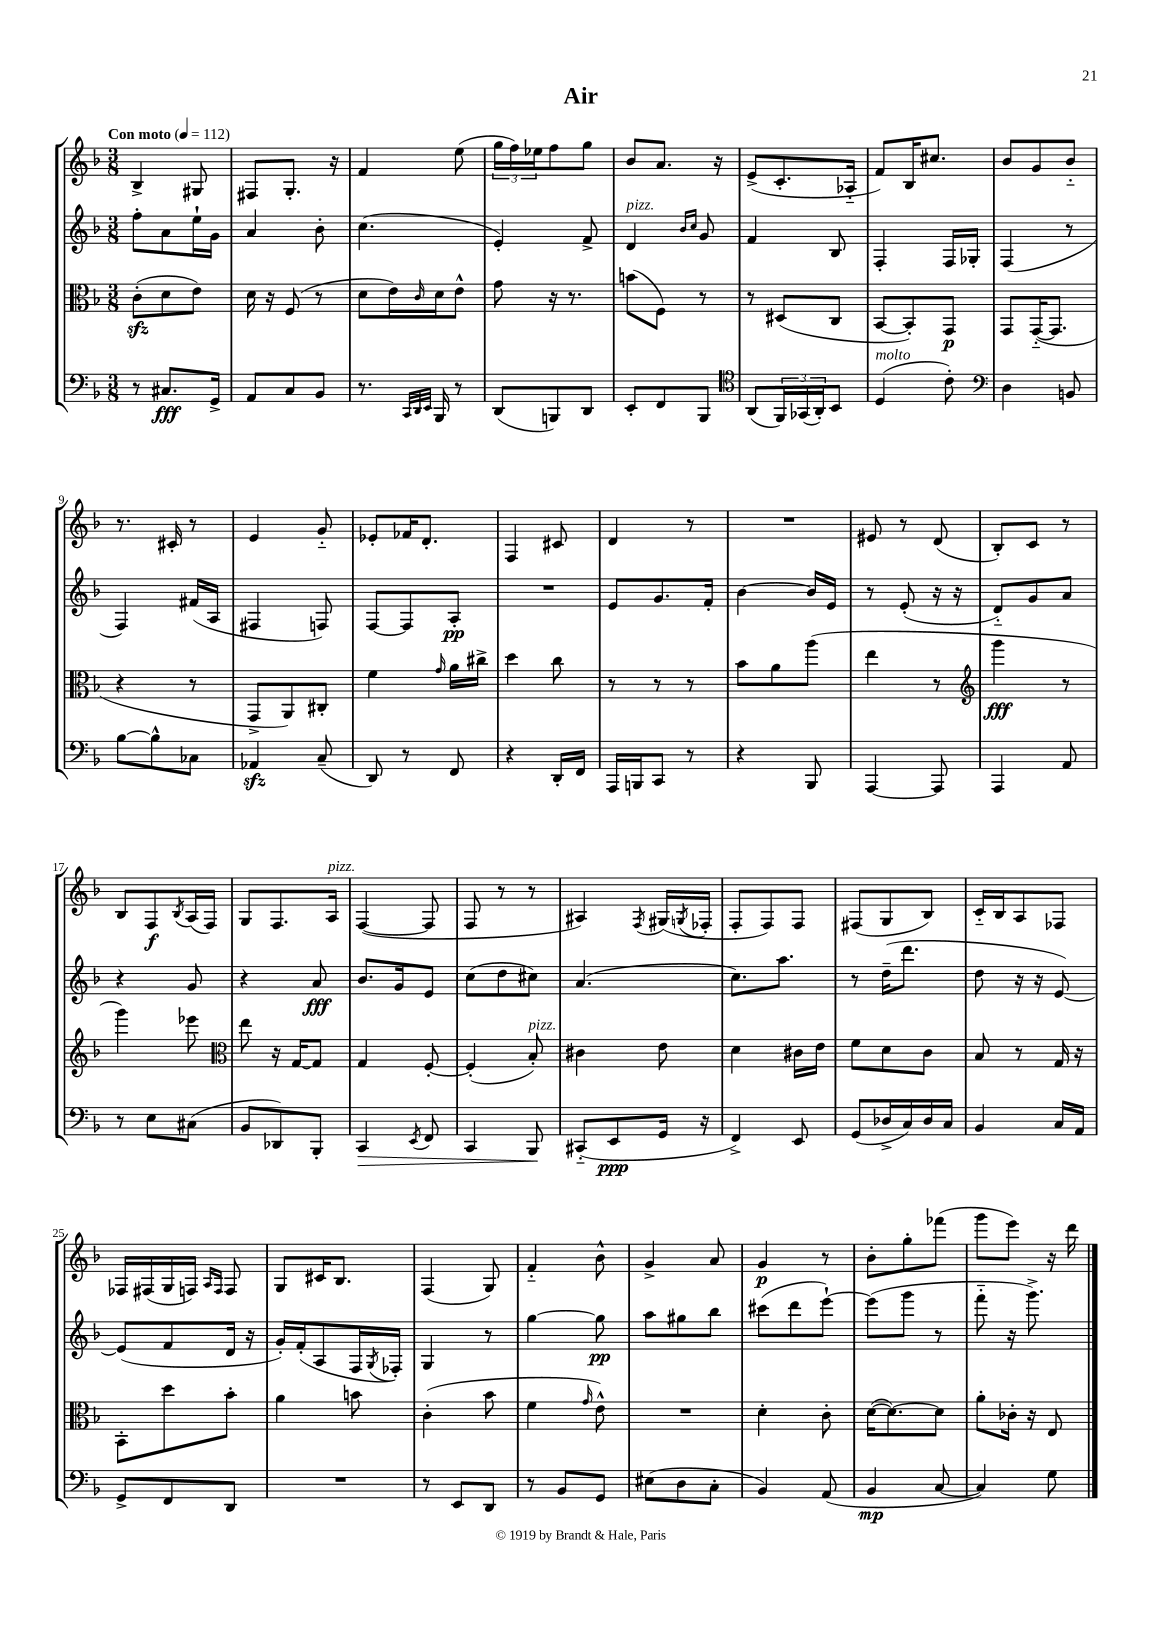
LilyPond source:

\header { title = "Air" }
<<
\new StaffGroup <<
\new Staff = "s0" {
    \clef treble \key f \major \numericTimeSignature \time 3/8 \tempo "Con moto" 4 = 112
    bes4-> gis8 |
    fis8 g8.-. r16 |
    f'4 e''8( |
    \tuplet 3/2 { g''16 f''16) ees''16 } f''8 g''8 |
    bes'8 a'8. r16 |
    e'8->( c'8.-. aes16-_ |
    f'8) bes16 cis''8. |
    bes'8 g'8 bes'8-_ |
    r8. cis'16-. r8 |
    e'4 g'8-_ |
    ees'8-. fes'16 d'8.-. |
    f4 cis'8 |
    d'4 r8 |
    R4. |
    eis'8 r8 d'8( |
    bes8-.) c'8 r8 |
    bes8 f8\f \acciaccatura { bes8 } a16( f16) |
    g8 f8. a16^\markup { \italic "pizz." } |
    f4~( f8 |
    f8 r8 r8 |
    ais4) \acciaccatura { f8 } gis16( \acciaccatura { g8 } fes16-. |
    f8-. f8) f8 |
    fis8( g8 bes8) |
    c'16-_ bes16 a8 fes8 |
    fes16 fis16( g16 f16) \grace { a16 f16 } f8 |
    g8 cis'16 bes8. |
    f4( g8) |
    f'4-_ bes'8-^ |
    g'4-> a'8 |
    g'4\p r8 |
    bes'8-. g''8-. fes'''8( |
    g'''8 e'''8) r16 d'''16 \bar "|." |
}
\new Staff = "s1" {
    \clef treble \key f \major \numericTimeSignature \time 3/8
    f''8-. a'8 e''16-! g'16 |
    a'4 bes'8-. |
    c''4.( |
    e'4-.) f'8-> |
    d'4^\markup { \italic "pizz." } \grace { bes'16 c''16 } g'8 |
    f'4 bes8 |
    f4-. f16 ges16-. |
    f4( r8 |
    f4) fis'16( a16 |
    fis4 f8) |
    f8~ f8 a8-.\pp |
    R4. |
    e'8 g'8. f'16-. |
    bes'4~ bes'16 e'16 |
    r8 e'8-.( r16 r16 |
    d'8-_) g'8 a'8 |
    r4 g'8 |
    r4 a'8\fff |
    bes'8. g'16 e'8 |
    c''8( d''8 cis''8) |
    a'4.( |
    c''8.) a''8. |
    r8 d''16--( d'''8. |
    d''8 r16 r16 e'8~) |
    e'8( f'8 d'16 r16 |
    g'16-.) f'16-.( a8 f16 \acciaccatura { g8 } fes16-.) |
    g4 r8 |
    g''4~ g''8\pp |
    a''8 gis''8 bes''8 |
    cis'''8( d'''8 e'''8~-!) |
    e'''8( g'''8 r8 |
    f'''8-_ r16 g'''8.->) \bar "|." |
}
\new Staff = "s2" {
    \clef alto \key f \major \numericTimeSignature \time 3/8
    c'8-.\sfz( d'8 e'8) |
    d'16 r16 f8( r8 |
    d'8 e'16) \grace { c'16 } d'16 e'8-^ |
    g'8 r16 r8. |
    b'8( f8) r8 |
    r8 dis8( c8 |
    bes,8~ bes,8-.) g,8\p |
    g,8 g,16~-_( g,8. |
    r4 r8 |
    g,8-> a,8) cis8-. |
    f'4 \grace { g'16 } a'16 cis''16-> |
    d''4 c''8 |
    r8 r8 r8 |
    bes'8 a'8 a''8( |
    e''4 r8 |
    \clef treble g'''4\fff r8 |
    g'''4) ees'''8 |
    \clef alto e''8 r16 g16~ g8 |
    g4 f8~-. |
    f4-.( bes8-.^\markup { \italic "pizz." }) |
    cis'4 e'8 |
    d'4 cis'16 e'16 |
    f'8 d'8 c'8 |
    bes8 r8 g16 r16 |
    bes,8-. d''8 bes'8-. |
    a'4 b'8 |
    c'4-.( bes'8 |
    f'4 \grace { g'16 } e'8-^) |
    R4. |
    d'4-. c'8-. |
    d'16~( d'8.~) d'8 |
    a'8-. ces'16-. r16 e8 \bar "|." |
}
\new Staff = "s3" {
    \clef bass \key f \major \numericTimeSignature \time 3/8
    r8 cis8.\fff g,16-> |
    a,8 c8 bes,8 |
    r8. \grace { c,32 d,32 e,32 } bes,,16 r8 |
    d,8( b,,8) d,8 |
    e,8-. f,8 bes,,8 |
    \clef tenor a,8( \tuplet 3/2 { f,16) ges,16( a,16-.) } bes,8 |
    d4^\markup { \italic "molto" }( c'8-.) |
    \clef bass d4 b,8 |
    bes8~ bes8-^ ces8 |
    aes,4\sfz c8--( |
    d,8) r8 f,8 |
    r4 d,16-. f,16 |
    a,,16 b,,16 c,8 r8 |
    r4 bes,,8 |
    a,,4~ a,,8 |
    a,,4 a,8 |
    r8 e8 cis8( |
    bes,8 des,8) bes,,8-. |
    c,4\> \acciaccatura { e,8 } f,8 |
    c,4 bes,,8\! |
    cis,8-_( e,8\ppp g,16 r16 |
    f,4->) e,8 |
    g,8( des16-> c16) des16 c16 |
    bes,4 c16 a,16 |
    g,8-> f,8 d,8 |
    R4. |
    r8 e,8 d,8 |
    r8 bes,8 g,8 |
    eis8( d8 c8-. |
    bes,4) a,8( |
    bes,4\mp c8~ |
    c4) g8 \bar "|." |
}
>>
>>
